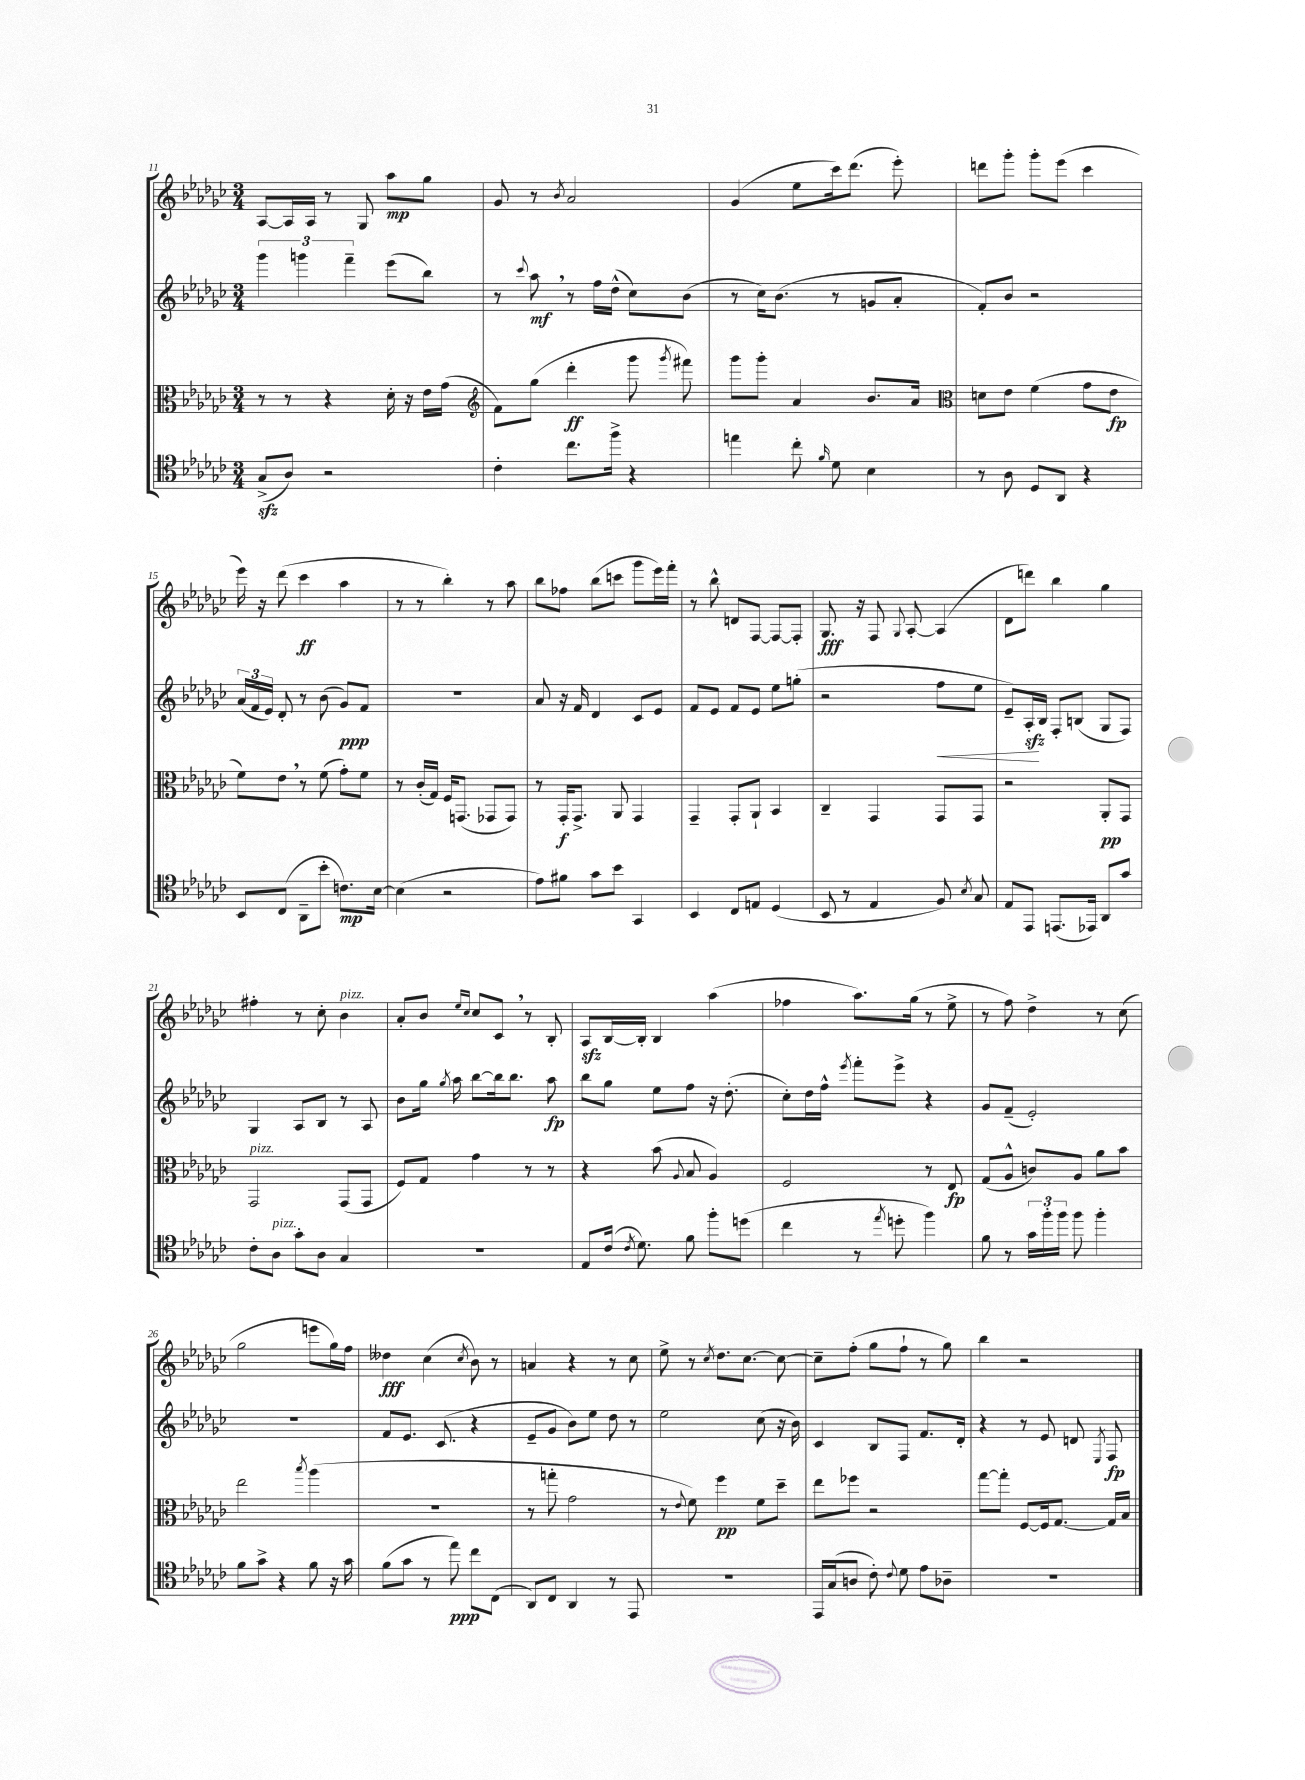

**kern	**dynam	**kern	**dynam	**kern	**dynam	**kern	**dynam
*part4	*part4	*part3	*part3	*part2	*part2	*part1	*part1
*staff4	*staff4	*staff3	*staff3	*staff2	*staff2	*staff1	*staff1
*clefC4	*	*clefC3	*	*clefG2	*	*clefG2	*
*k[b-e-a-d-g-c-]	*	*k[b-e-a-d-g-c-]	*	*k[b-e-a-d-g-c-]	*	*k[b-e-a-d-g-c-]	*
*M3/4	*	*M3/4	*	*M3/4	*	*M3/4	*
=11	=11	=11	=11	=11	=11	=11	=11
(8G-zz^/L	.	8r	.	6ggg-\	.	[8A-/L	.
8A-/J)	.	8r	.	.	.	16A-/L]	.
.	.	.	.	6gggn\	.	.	.
.	.	.	.	.	.	16A-/JJ	.
2r	.	4r	.	.	.	8r	.
.	.	.	.	6fff~\	.	.	.
.	.	.	.	.	.	8G-/	.
.	.	16d-'\	.	(8eee-\L	.	8aa-\L	mp
.	.	16r	.	.	.	.	.
.	.	16e-\LL	.	8bb-\J)	.	8gg-\J	.
.	.	(16g-\JJ	.	.	.	.	.
=12	=12	=12	=12	=12	=12	=12	=12
*	*	*clefG2	*	*	*	*	*
4c-'\	.	8f\L)	.	8r	.	8g-/	.
.	.	.	.	8qqccc-/	.	.	.
.	.	(8gg-\J	.	8aa-,\	mf	8r	.
.	.	.	.	.	.	8qb-/	.
8.cc-\L	.	4ddd-'\	ff	8r	.	2a-/	.
.	.	.	.	16ff\LL	.	.	.
16ff^\Jk	.	.	.	(16dd-^^\JJ	.	.	.
4r	.	8ggg-\	.	8cc-\L)	.	.	.
.	.	8qggg-/	.	.	.	.	.
.	.	8fff#X\)	.	(8b-\J	.	.	.
=13	=13	=13	=13	=13	=13	=13	=13
4een\	.	8ggg-\L	.	8r	.	(4g-/	.
.	.	8ggg-'\J	.	16cc-\KL)	.	.	.
.	.	.	.	(8.b-\J	.	.	.
8cc-'\	.	4a-/	.	.	.	8ee-\L	.
16qqf/	.	.	.	.	.	.	.
8d-\	.	.	.	8r	.	16ccc-\k)	.
.	.	.	.	.	.	(8.ddd-\J	.
4B-\	.	8.b-/L	.	8gn/L	.	.	.
.	.	.	.	8a-'/J	.	8eee-'\)	.
.	.	16a-/Jk	.	.	.	.	.
=14	=14	=14	=14	=14	=14	=14	=14
*	*	*clefC3	*	*	*	*	*
8r	.	8dn\L	.	8f'/L)	.	8dddn\L	.
8A-\	.	8e-\J	.	8b-/J	.	8ggg-'\J	.
8D-/L	.	(4f\	.	2r	.	8ggg-'\L	.
8AA-/J	.	.	.	.	.	(8eee-\J	.
4r	.	8g-\L	.	.	.	4ccc-\	.
.	.	8e-\J	fp	.	.	.	.
!!LO:LB:g=z
=15	=15	=15	=15	=15	=15	=15	=15
8BB-/L	.	8f\L)	.	(24a-/LL	.	16eee-\)	.
.	.	.	.	24f/	.	.	.
.	.	.	.	.	.	16r	.
.	.	.	.	24e-/JJ)	.	.	.
(8C-/J	.	8e-,\J	.	8d-'/	.	(8ddd-\	.
8AA-~\L	.	8r	.	8r	.	4ccc-\	ff
8b-'\J	.	(8f\	.	(8b-\	.	.	.
8.cn\L)	mp	8g-'\L)	.	8g-/L)	ppp	4aa-\	.
.	.	8f\J	.	8f/J	.	.	.
[16B-\Jk	.	.	.	.	.	.	.
=16	=16	=16	=16	=16	=16	=16	=16
(4B-\]	.	8r	.	2.r	.	8r	.
.	.	(16c-'/LL	.	.	.	8r	.
.	.	16G-/JJ)	.	.	.	.	.
2r	.	16F/KL	.	.	.	4bb-'\)	.
.	.	(8.GGn/J	.	.	.	.	.
.	.	8GG-X/L	.	.	.	8r	.
.	.	8GG-/J)	.	.	.	8aa-\	.
=17	=17	=17	=17	=17	=17	=17	=17
8e-\L)	.	8r	.	8a-/	.	8bb-\L	.
8f#X\J	.	16GG-'/KL	f	16r	.	8ff-X\J	.
.	.	8.GG-^/J	.	16f/	.	.	.
8g-\L	.	.	.	4d-/	.	(8bb-\L	.
8b-\J	.	8AA-/	.	.	.	8cccn\J	.
4GG-/	.	4GG-/	.	8c-/L	.	8ggg-\L	.
.	.	.	.	8e-/J	.	16eee-\L)	.
.	.	.	.	.	.	16fff'\JJ	.
=18	=18	=18	=18	=18	=18	=18	=18
4BB-/	.	4GG-~/	.	8f/L	.	8r	.
.	.	.	.	8e-/J	.	8bb-^^\	.
8C-/L	.	8GG-'/L	.	8f/L	.	8dn/L	.
8En/J	.	8AA-`/J	.	8e-/J	.	[8F/J	.
(4D-/	.	4BB-/	.	8ee-\L	.	8F/L_	.
.	.	.	.	(8ggn'\J	.	8F'/J]	.
=19	=19	=19	=19	=19	=19	=19	=19
8BB-/	.	4C-~/	.	2r	.	8.G-/	fff
8r	.	.	.	.	.	.	.
.	.	.	.	.	.	16r	.
4E-/	.	4GG-/	.	.	.	8F/	.
.	.	.	.	.	.	8qqG-/	.
.	.	.	.	.	.	[8A-'/	.
!	!	!	!	!	!LO:HP:b	!	!
8F/)	.	8GG-/L	.	8ff\L	<	(4A-/]	.
8qB-/	.	.	.	.	.	.	.
8G-/	.	8GG-/J	.	8ee-\J	.	.	.
=20	=20	=20	=20	=20	=20	=20	=20
8E-/L	.	2r	.	8e-~/L)	.	8d-\L	.
8EE-/J	.	.	.	16A-zz'/L	.	8dddn\J)	.
.	.	.	.	16B-/JJ	[	.	.
(8.EEn/L	.	.	.	8F'/L	.	4bb-\	.
.	.	.	.	(8Bn/J	.	.	.
16EE-X/Jk)	.	.	.	.	.	.	.
8AA-/L	.	8AA-'/L	pp	8G-/L	.	4gg-\	.
8g-/J	.	8GG-/J	.	8F/J)	.	.	.
!!LO:LB:g=z
=21	=21	=21	=21	=21	=21	=21	=21
!	!	!LO:TX:a:i:t=pizz.	!	!	!	!	!
8c-'\L	.	2GG-/	.	4G-/	.	4ff#X'\	.
!LO:TX:a:i:t=pizz.	!	!	!	!	!	!	!
8A-\J	.	.	.	.	.	.	.
8g-'\L	.	.	.	8A-/L	.	8r	.
8A-\J	.	.	.	8B-/J	.	8cc-'\	.
!	!	!	!	!	!	!LO:TX:a:i:t=pizz.	!
4G-/	.	(8GG-/L	.	8r	.	4b-\	.
.	.	8GG-/J	.	8A-/	.	.	.
=22	=22	=22	=22	=22	=22	=22	=22
2.r	.	8F/L)	.	8b-\L	.	8a-'/L	.
.	.	8G-/J	.	16gg-\Jk	.	8b-/J	.
.	.	.	.	8qgg-/	.	.	.
.	.	.	.	16aa-\	.	.	.
.	.	.	.	.	.	16qqee-/LL	.
.	.	.	.	.	.	16qqcc-/JJ	.
.	.	4g-\	.	[8bb-\L	.	8cc-/L	.
.	.	.	.	16bb-\k]	.	8c-,/J	.
.	.	.	.	8.bb-\J	.	.	.
.	.	8r	.	.	.	8r	.
.	.	8r	.	8aa-\	fp	8B-'/	.
=23	=23	=23	=23	=23	=23	=23	=23
8E-/L	.	4r	.	8bb-\L	.	8A-zz/L	.
(16c-/Jk	.	.	.	8gg-\J	.	[16B-/L	.
8qc-/	.	.	.	.	.	.	.
8.d-\)	.	.	.	.	.	16B-'/JJ]	.
.	.	(8b-\	.	8ee-\L	.	4B-/	.
.	.	8qqA-/	.	.	.	.	.
8f\	.	8B-/	.	8ff\J	.	.	.
8ff'\L	.	4A-/)	.	16r	.	(4aa-\	.
.	.	.	.	(8.dd-'\	.	.	.
(8ddn\J	.	.	.	.	.	.	.
=24	=24	=24	=24	=24	=24	=24	=24
4cc-\	.	2F/	.	8cc-'\L)	.	4ff-X\	.
.	.	.	.	16dd-\L	.	.	.
.	.	.	.	16ff^^\JJ	.	.	.
.	.	.	.	8qeee-/	.	.	.
8r	.	.	.	8fff'\L	.	8.aa-\L)	.
8qee-/	.	.	.	.	.	.	.
8ddn'\	.	.	.	8eee-^\J	.	.	.
.	.	.	.	.	.	(16gg-\Jk	.
4ff\)	.	8r	.	4r	.	8r	.
.	.	8E-/	fp	.	.	8ee-^\	.
=25	=25	=25	=25	=25	=25	=25	=25
8f\	.	(8G-/L	.	8g-/L	.	8r	.
8r	.	8A-^^/J	.	(8f~/J	.	8ff\)	.
24g-\LL	.	8cn/L)	.	2e-'/)	.	4dd-^\	.
24ff'\	.	.	.	.	.	.	.
24ff\JJ	.	.	.	.	.	.	.
8ff\	.	8A-/J	.	.	.	.	.
4ff'\	.	8a-\L	.	.	.	8r	.
.	.	8b-\J	.	.	.	(8cc-\	.
!!LO:LB:g=z
=26	=26	=26	=26	=26	=26	=26	=26
8f\L	.	2ee-\	.	2.r	.	2gg-\	.
8g-^\J	.	.	.	.	.	.	.
4r	.	.	.	.	.	.	.
.	.	8qbb-/	.	.	.	.	.
8f\	.	(4aa-\	.	.	.	8eeen\L	.
16r	.	.	.	.	.	16gg-\L)	.
16g-\	.	.	.	.	.	16ff\JJ	.
=27	=27	=27	=27	=27	=27	=27	=27
(8f\L	.	2.r	.	8f/L	.	4dd--X\	fff
8g-\J	.	.	.	8.e-/J	.	.	.
8r	.	.	.	.	.	(4cc-\	.
.	.	.	.	(8.c-/	.	.	.
8ee-\)	ppp	.	.	.	.	.	.
.	.	.	.	.	.	8qcc-/	.
8cc-\L	.	.	.	4r	.	8b-\)	.
(8C-\J	.	.	.	.	.	8r	.
=28	=28	=28	=28	=28	=28	=28	=28
8AA-/L)	.	8r	.	8e-~/L	.	4an/	.
8C-/J	.	8ggn'\	.	8g-/J	.	.	.
4AA-/	.	2g-\	.	8b-\L)	.	4r	.
.	.	.	.	8ee-\J	.	.	.
8r	.	.	.	8dd-\	.	8r	.
8EE-/	.	.	.	8r	.	8cc-\	.
=29	=29	=29	=29	=29	=29	=29	=29
2.r	.	8r	.	2ee-\	.	8ee-^\	.
.	.	8qqe-/	.	.	.	.	.
.	.	8f\)	.	.	.	8r	.
.	.	.	.	.	.	8qcc-/	.
.	.	4ff\	pp	.	.	8.dd-\L	.
.	.	.	.	.	.	[8.cc-\J	.
.	.	8f\L	.	(8cc-\	.	.	.
.	.	8dd-~\J	.	16r	.	8cc-\_	.
.	.	.	.	16b-\)	.	.	.
=30	=30	=30	=30	=30	=30	=30	=30
16EE-/LL	.	8ee-\L	.	4c-/	.	8cc-~\L]	.
(16G-/J	.	.	.	.	.	.	.
8An/J	.	8ff-X\J	.	.	.	(8ff'\J	.
8c-'\)	.	2r	.	8B-/L	.	8gg-\L	.
8qqc-/	.	.	.	.	.	.	.
8d-\	.	.	.	8F/J	.	8ff`\J	.
8e-\L	.	.	.	8.f/L	.	8r	.
8A-X~\J	.	.	.	.	.	8gg-\)	.
.	.	.	.	16d-'/Jk	.	.	.
=31	=31	=31	=31	=31	=31	=31	=31
2.r	.	[8gg-\L	.	4r	.	4bb-\	.
.	.	8gg-'\J]	.	.	.	.	.
.	.	[8F/L	.	8r	.	2r	.
.	.	16F/k]	.	8e-/	.	.	.
.	.	[8.G-/J	.	.	.	.	.
.	.	.	.	8dn/	.	.	.
.	.	.	.	8qE-/	.	.	.
.	.	16G-/LL]	.	8F/	fp	.	.
.	.	16B-/JJ	.	.	.	.	.
==	==	==	==	==	==	==	==
*-	*-	*-	*-	*-	*-	*-	*-
